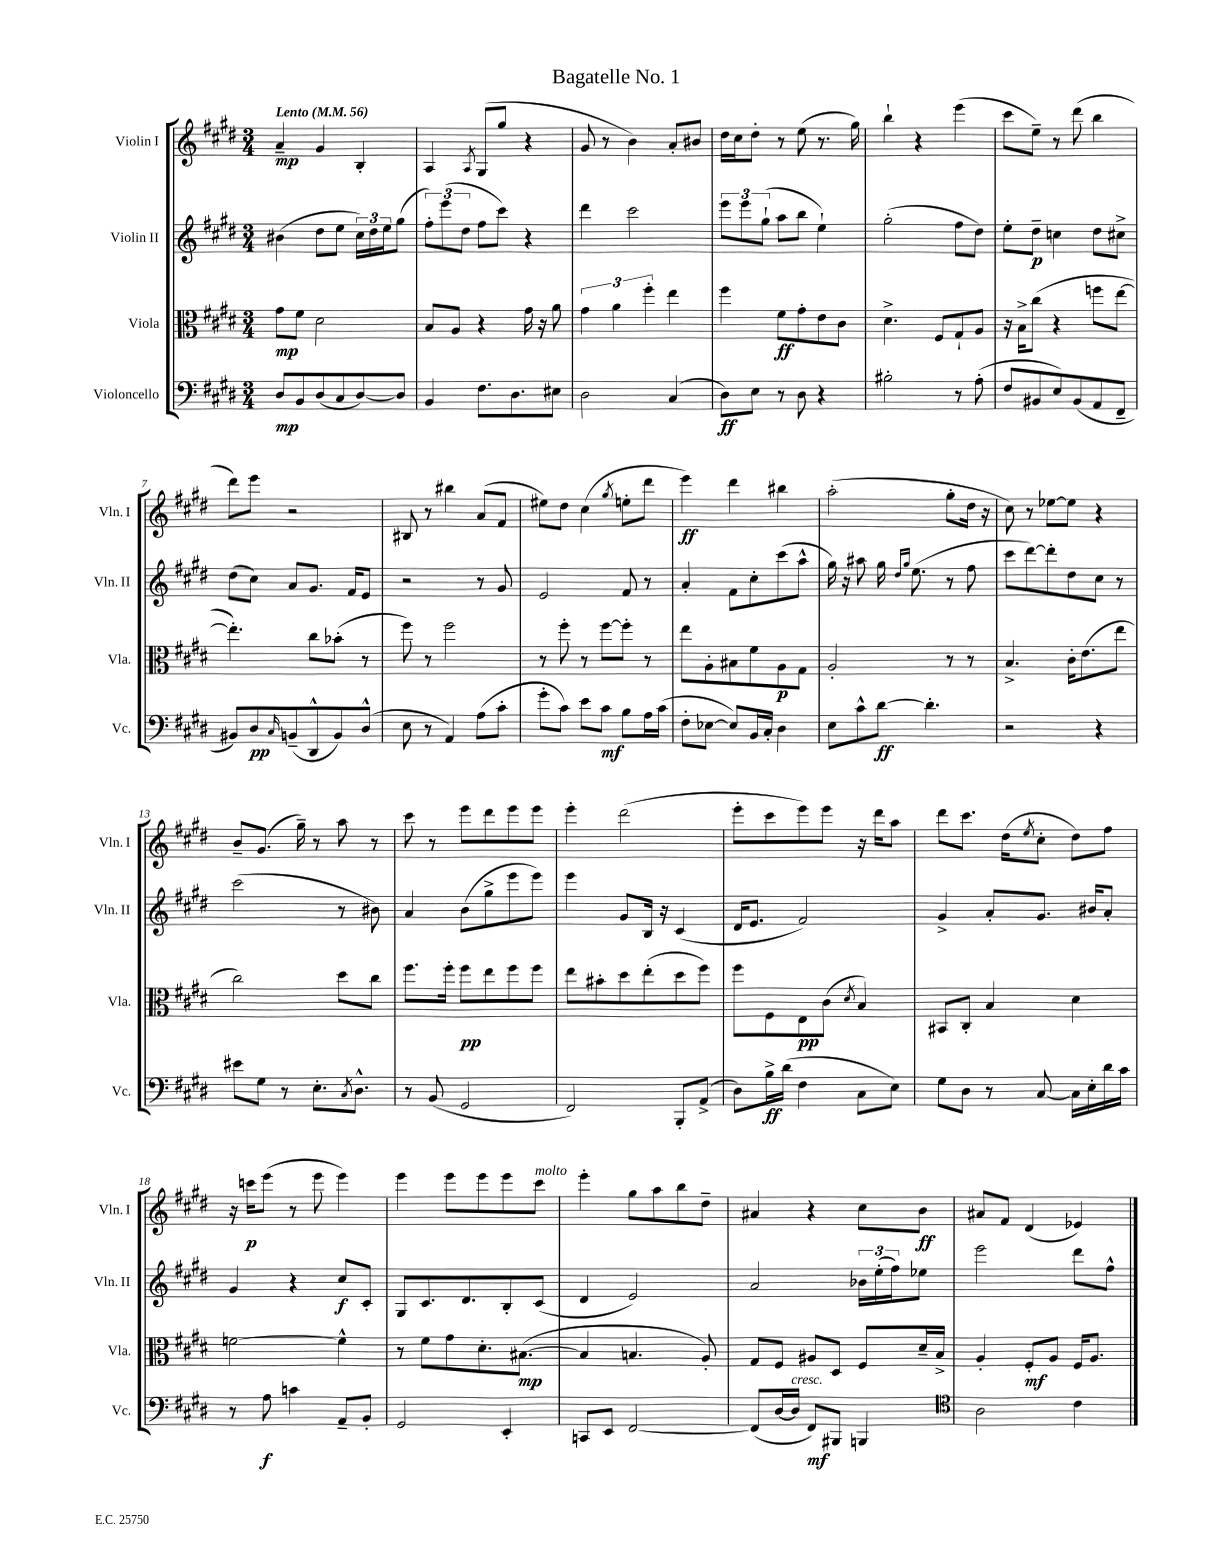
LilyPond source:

\header { title = "Bagatelle No. 1" }
<<
\new StaffGroup <<
\new Staff = "s0" \with { instrumentName = "Violin I" shortInstrumentName = "Vln. I" } {
    \clef treble \key e \major \numericTimeSignature \time 3/4 \tempo "Lento" 4 = 56
    a'4--\mp gis'4 b4-. |
    a4 \acciaccatura { a8 } gis8( gis''8 r4 |
    gis'8 r8 b'4) a'8-. bis'8 |
    dis''16 cis''16 dis''8-. r8 e''8( r8. gis''16) |
    b''4-! r4 e'''4( |
    cis'''8 e''8--) r8 dis'''8( b''4 |
    dis'''8) e'''8 r2 |
    bis8 r8 bis''4 a'8( fis'8 |
    eis''8) dis''8 cis''4( \acciaccatura { gis''8 } e''8-. dis'''8 |
    e'''4\ff) dis'''4 bis''4 |
    a''2-.( gis''8-. dis''16 r16 |
    cis''8) r8 ees''8~ ees''8 r4 |
    b'8-- gis'8.( gis''16--) r8 a''8 r8 |
    cis'''8 r8 e'''8 dis'''8 e'''8 e'''8 |
    e'''4-. dis'''2( |
    e'''8-. cis'''8 e'''8) e'''8 r16 dis'''16 a''8 |
    dis'''8 cis'''8. dis''16( \acciaccatura { e''8 } cis''8-. dis''8) fis''8 |
    r16 c'''16\p e'''8( r8 e'''8 e'''4) |
    e'''4 e'''8 e'''8 e'''8 cis'''8^\markup { \italic "molto" } |
    e'''4-. gis''8 a''8 b''8 dis''8-- |
    ais'4 r4 cis''8 b'8\ff |
    ais'8 fis'8 dis'4( ees'4) \bar "|." |
}
\new Staff = "s1" \with { instrumentName = "Violin II" shortInstrumentName = "Vln. II" } {
    \clef treble \key e \major \numericTimeSignature \time 3/4
    bis'4( dis''8 e''8 \tuplet 3/2 { cis''16) dis''16 e''16 } gis''8( |
    \tuplet 3/2 { fis''8-.) e'''8( dis''8 } fis''8 cis'''8) r4 |
    dis'''4 cis'''2 |
    \tuplet 3/2 { e'''8 e'''8 gis''8-!( } a''8 b''8 e''4-!) |
    gis''2-.( fis''8 dis''8) |
    e''8-. dis''8--\p c''4 dis''8 cis''8-> |
    dis''8( cis''8) a'8 gis'8. fis'16 e'8 |
    r2 r8 gis'8 |
    e'2 fis'8 r8 |
    a'4-. fis'8 cis''8-. cis'''8( a''8-^ |
    gis''16) r16 ais''8 gis''16 \grace { dis''16 gis''16 } e''8.( r8 fis''8 |
    cis'''8 dis'''8~) dis'''8-. dis''8 cis''8 r8 |
    cis'''2( r8 bis'8) |
    a'4 b'8( gis''8-> e'''8 e'''8) |
    e'''4 gis'8 b16 r16 cis'4( |
    dis'16 e'8. fis'2) |
    gis'4-> a'8-. gis'8. bis'16 a'8-. |
    gis'4 r4 cis''8\f cis'8-. |
    gis8 cis'8. dis'8. b8-. cis'8( |
    dis'4 e'2) |
    a'2 \tuplet 3/2 { bes'16 e''16-.( fis''16) } ees''8 |
    e'''2 dis'''8 fis''8-^ \bar "|." |
}
\new Staff = "s2" \with { instrumentName = "Viola" shortInstrumentName = "Vla." } {
    \clef alto \key e \major \numericTimeSignature \time 3/4
    gis'8\mp fis'8 dis'2 |
    b8 a8 r4 gis'16 r16 a'8 |
    \tuplet 3/2 { gis'4 a'4 fis''4-. } e''4 |
    fis''4 fis'8\ff gis'8-. e'8 cis'8 |
    dis'4.-> fis8 gis8-! a8 |
    r16 b16-> cis''8( r4 f''8 e''8~ |
    e''4.-.) cis''8 bes'8-.( r8 |
    fis''8) r8 fis''2 |
    r8 fis''8-. r8 fis''8~ fis''8-. r8 |
    e''8 a8-. bis8 fis'8 a8\p gis8 |
    a2-. r8 r8 |
    b4.-> cis'16-. e'8.( e''8 |
    cis''2) dis''8 cis''8 |
    fis''8. fis''16-. fis''8\pp e''8 fis''8 fis''8 |
    e''8 bis'8-. dis''8 e''8-.( dis''8 fis''8) |
    fis''8 fis8 e8\pp cis'8( \acciaccatura { dis'8 } b4) |
    bis,8 cis8-. b4 dis'4 |
    f'2~ f'4-^ |
    r8 fis'8 gis'8 dis'8.-. bis8.~\mp( |
    bis4 b4. a8-.) |
    gis8 fis8 ais8 dis8 fis8 dis'16-- b16-> |
    a4-. fis8-.\mf a8 fis16 a8. \bar "|." |
}
\new Staff = "s3" \with { instrumentName = "Violoncello" shortInstrumentName = "Vc." } {
    \clef bass \key e \major \numericTimeSignature \time 3/4
    dis8\mp b,8 dis8( cis8 dis8~) dis8 |
    b,4 fis8. dis8. eis8 |
    dis2 cis4( |
    dis8\ff) e8 r8 dis8 r4 |
    bis2-. r8 a8-.( |
    fis8 bis,8 e8) bis,8( a,8 fis,8-- |
    bis,8) dis8\pp \grace { cis16 } b,8--( dis,8-^ b,8) dis8-^( |
    e8 r8 a,4) a8( cis'8-. |
    gis'8-. cis'8) e'8 cis'8\mf b8 a16 cis'16( |
    fis8-. ees8~ ees8) b,16 cis16-. dis4 |
    e8 cis'8-^ dis'8~\ff dis'4.-. |
    r2 r4 |
    eis'8 gis8 r8 e8.-. \acciaccatura { cis8 } dis8.-^ |
    r8 b,8( gis,2 |
    fis,2) b,,8-. a,8->( |
    dis8) b16->\ff dis'16( fis4 cis8 e8) |
    gis8 dis8 r8 cis8~ cis16 e16-. dis'16 cis'16 |
    r8 a8\f c'4 a,8-- b,8-. |
    gis,2 e,4-. |
    c,8 e,8 fis,2~ |
    fis,8( dis16~ dis16^\markup { \italic "cresc." } fis,8\mf) bis,,8 b,,4 |
    \clef tenor a2 cis'4 \bar "|." |
}
>>
>>
